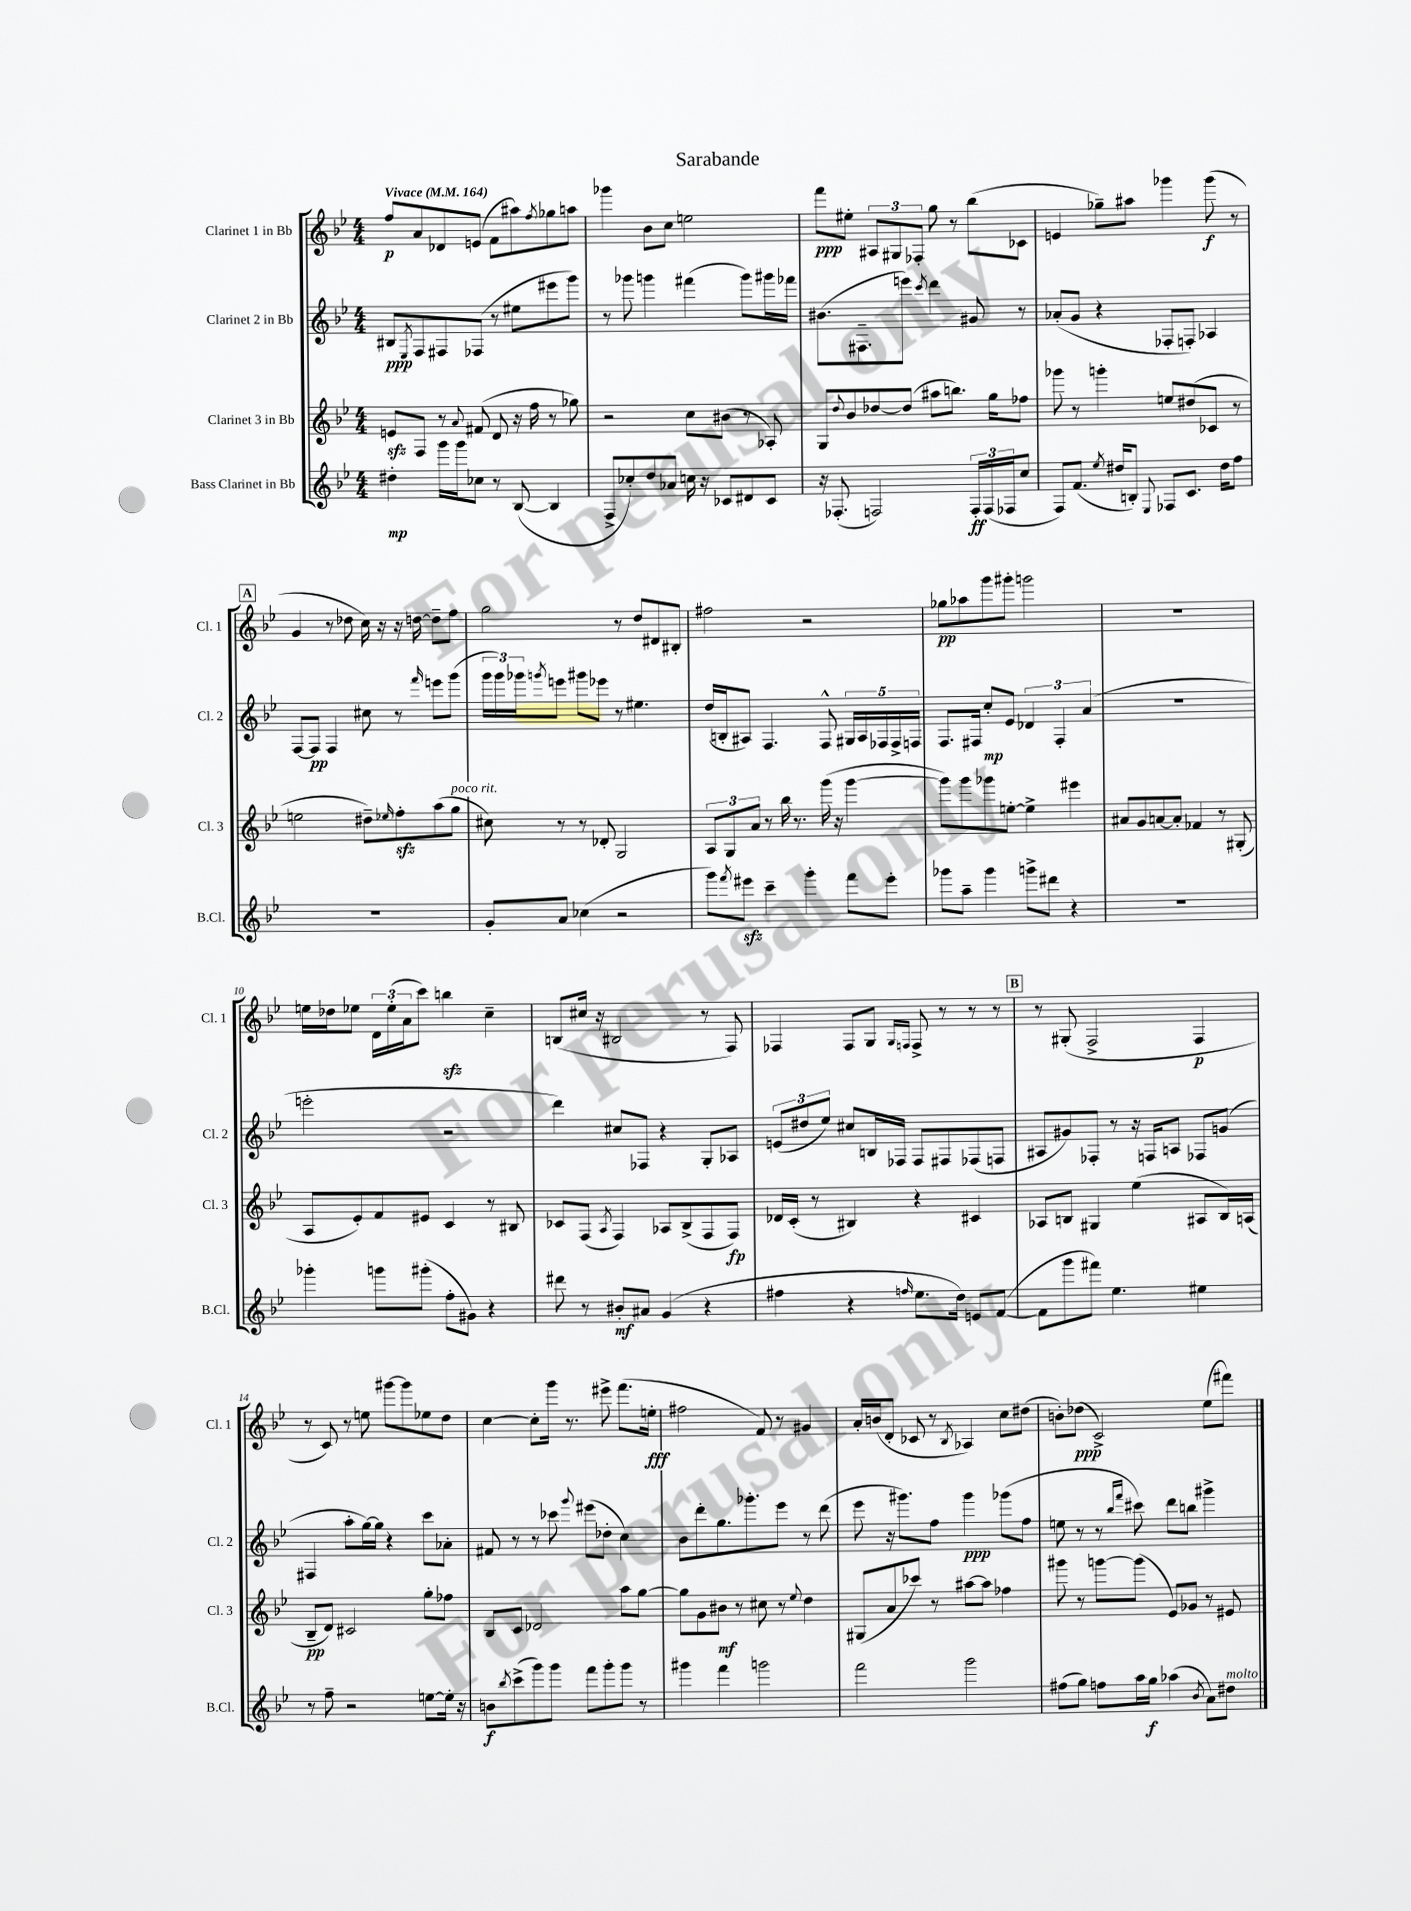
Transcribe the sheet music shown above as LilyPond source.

\header { title = "Sarabande" }
<<
\new StaffGroup <<
\new Staff = "s0" \with { instrumentName = "Clarinet 1 in Bb" shortInstrumentName = "Cl. 1" } {
    \clef treble \key bes \major \numericTimeSignature \time 4/4 \tempo "Vivace" 4 = 164
    f''8\p a'8 des'8 e'8( f'8 ais''8) \acciaccatura { f''8 } ges''8 a''8 |
    ges'''4 bes'8 c''8 e''2 |
    f'''8\ppp eis''8-. \tuplet 3/2 { ais8 gis8 fes8-. } g''8 r8 bes''8( ces'8 |
    e'4 ges''8--) ais''8 ges'''4 ges'''8\f( r8 |
    \mark \markup { \box "A" } g'4 r8 des''8 c''16) r16 r16 d''16~ d''8-- f''8 |
    g''2 r8 d''8 dis'8 bis8-. |
    fis''2 r2 |
    ges''8\pp aes''8 g'''8 gis'''8-. g'''2 |
    R1 |
    e''16 des''16 ees''8 \tuplet 3/2 { d'16 ees''16-.( a'16 } c'''8) b''4\sfz c''4-- |
    b8( cis''16 r16 bis2 r8 f8) |
    fes4 fes8 g8 \grace { g16 f16 } f8-> r8 r8 r8 |
    \mark \markup { \box "B" } r8 gis8-.( f2-> f4\p |
    r8 c'8) r8 e''8 gis'''8~ gis'''8 ees''8 d''8 |
    c''4~ c''8-. g'''16 r8. eis'''8-> f'''8.( e''16-.\fff |
    fis''2 f'8) r8 gis'4 |
    a'16-. b'16( d'8-. ces'8 r8 \acciaccatura { bes8 } aes4) c''8 dis''8( |
    b'8-.) des''8\ppp( c'2->) ees''8( fis'''8) \bar "|." |
}
\new Staff = "s1" \with { instrumentName = "Clarinet 2 in Bb" shortInstrumentName = "Cl. 2" } {
    \clef treble \key bes \major \numericTimeSignature \time 4/4
    bis8\ppp \acciaccatura { ees8 } f8 fis8 fes8( r8 eis''8 eis'''8 g'''8) |
    r8 ges'''8 g'''4 fis'''4( g'''8) gis'''16 fes'''16 |
    bis'8.( fis8.-- e'''8) \acciaccatura { c'''8 } d'''4 gis'8 r8 |
    aes'8-.( g'8 r4 fes8-. f8-.) aes4 |
    \mark \markup { \box "A" } f8~ f8\pp f4 cis''8 r8 \grace { f'''16 } e'''8 g'''8( |
    \tuplet 3/2 { g'''16 g'''16) ges'''16 } \acciaccatura { g'''8 } e'''8 gis'''8 ees'''8 r8 eis''4. |
    d''16( b16-. ais8) f4. f8-^ \tuplet 5/4 { gis16 ais16 fes16 fes16-> f16 } |
    f8. fis16 c''8-.\mp ees'8 \tuplet 3/2 { des'4 fis4-. a'4( } |
    R1 |
    e'''2-. r2 |
    d'''4) cis''8 fes8 r4 g8-. aes8 |
    \tuplet 3/2 { e'8( dis''8 ees''8) } cis''8 b16 fes16 fes8 fis8 fes8( f8 |
    \mark \markup { \box "B" } ais8 gis'8) fes8-. r8 r16 f16 a8 fes8 g'8( |
    fis4 a''8-. g''16~) g''16 r4 c'''8 aes'8-. |
    fis'8 r8 r8 ces'''8 \appoggiatura { g'''8 } eis'''8( des''8-. c''4) |
    bes'8 d'''8-. g''8. ges'''8.-. ees'''8 r8 d'''8( |
    ees'''8 r16 gis'''8.) f''8 gis'''4\ppp ges'''8( f''8 |
    e''8 r8 r8 \grace { bes''16 f'''16 } cis'''8) d'''8 b''8 gis'''4-> \bar "|." |
}
\new Staff = "s2" \with { instrumentName = "Clarinet 3 in Bb" shortInstrumentName = "Cl. 3" } {
    \clef treble \key bes \major \numericTimeSignature \time 4/4
    e'8\sfz f8 r8 \appoggiatura { a'8 } fis'8( d'8 r16 f''16 r8 ges''8) |
    r2 c''8 bis'8( r8 aes8-.) |
    g8 \appoggiatura { d''8 } bes'8 des''8~ des''8( ais''8 b''8.) g''16 fes''8 |
    ges'''8 r8 g'''4-. e''8 dis''8( ces'8 r8 |
    \mark \markup { \box "A" } e''2 dis''8--) \grace { ees''16 } f''8-.\sfz a''8( g''8^\markup { \italic "poco rit." } |
    cis''8) r8 r8 des'8-. g2 |
    \tuplet 3/2 { a8 g8 a'8 } r8 bes''16 r8. g'''16( r16 g'''4~ |
    g'''8) g'''8 ges'''8 e''8~-. e''4-> eis'''4 |
    ais'8 g'8 a'8~ a'8-. fes'4 r8 gis8-.( |
    a8 ees'8-.) f'8 eis'8 c'4 r8 bis8 |
    ces'8 f8( \acciaccatura { a8 } f4) aes8 bes8->( f8 f8\fp) |
    des'16 c'16-.( r8 bis4) r4 cis'4 |
    \mark \markup { \box "B" } aes8 b8 gis4 ees''4( ais8 b16) a16( |
    bes8--\pp d'8) cis'2 g''8-. fes''8 |
    bes8 c'8 des'2 a''8 g''8~ |
    g''8 g'8 bis'8\mf r8 cis''8 r8 \appoggiatura { ees''8 } d''4 |
    gis8( a'8 ces'''8) r8 ais''8~ ais''8 fes''4 |
    gis'''8 r8 g'''8~ g'''8( ees'8) ges'8 r8 eis'8 \bar "|." |
}
\new Staff = "s3" \with { instrumentName = "Bass Clarinet in Bb" shortInstrumentName = "B.Cl." } {
    \clef treble \key bes \major \numericTimeSignature \time 4/4
    dis''4-.\mp g'''16 g'''16 ces''8 r8 bes8~( bes4 |
    f8-> ces''8-.) d''8 aes'8 c''16 r16 ces'8 dis'8 ces'8 |
    r16 fes8.-.( f2) \tuplet 3/2 { f16-.\ff f16( fes16 } c''8 |
    f8) f'8.( \acciaccatura { ees''8 } dis''16 b8-.) \appoggiatura { ees8 } fes8 c'8. dis''16 f''8 |
    \mark \markup { \box "A" } R1 |
    g'8-. a'8 ces''4( r2 |
    g'''8) \acciaccatura { f'''8 } eis'''8\sfz c'''4-- g'''4-. f'''8 eis'''8-. |
    ges'''8 a''8-- ges'''4 g'''8-> dis'''8 r4 |
    R1 |
    ges'''4-. g'''8 gis'''8-.( f''8-. gis'8) r4 |
    dis'''8 r8 bis'8-.\mf ais'8 g'4( r4 |
    fis''4 r4 \grace { f''16 } ees''8. d''16) e'8 f'8~( |
    \mark \markup { \box "B" } f'8 g'''8 fis'''8) ees''4. eis''4 |
    r8 f''8-- r2 e''8~ e''16-. r16 |
    b'8\f \acciaccatura { bes''8 } c'''8->( g'''8) g'''8 f'''8 g'''8-. g'''8 r8 |
    gis'''4 f'''4 g'''2 |
    f'''2 g'''2 |
    fis''8( g''8) f''8 a''16 g''16\f aes''4( \acciaccatura { bes'8 } a'8) dis''8^\markup { \italic "molto" } \bar "|." |
}
>>
>>
